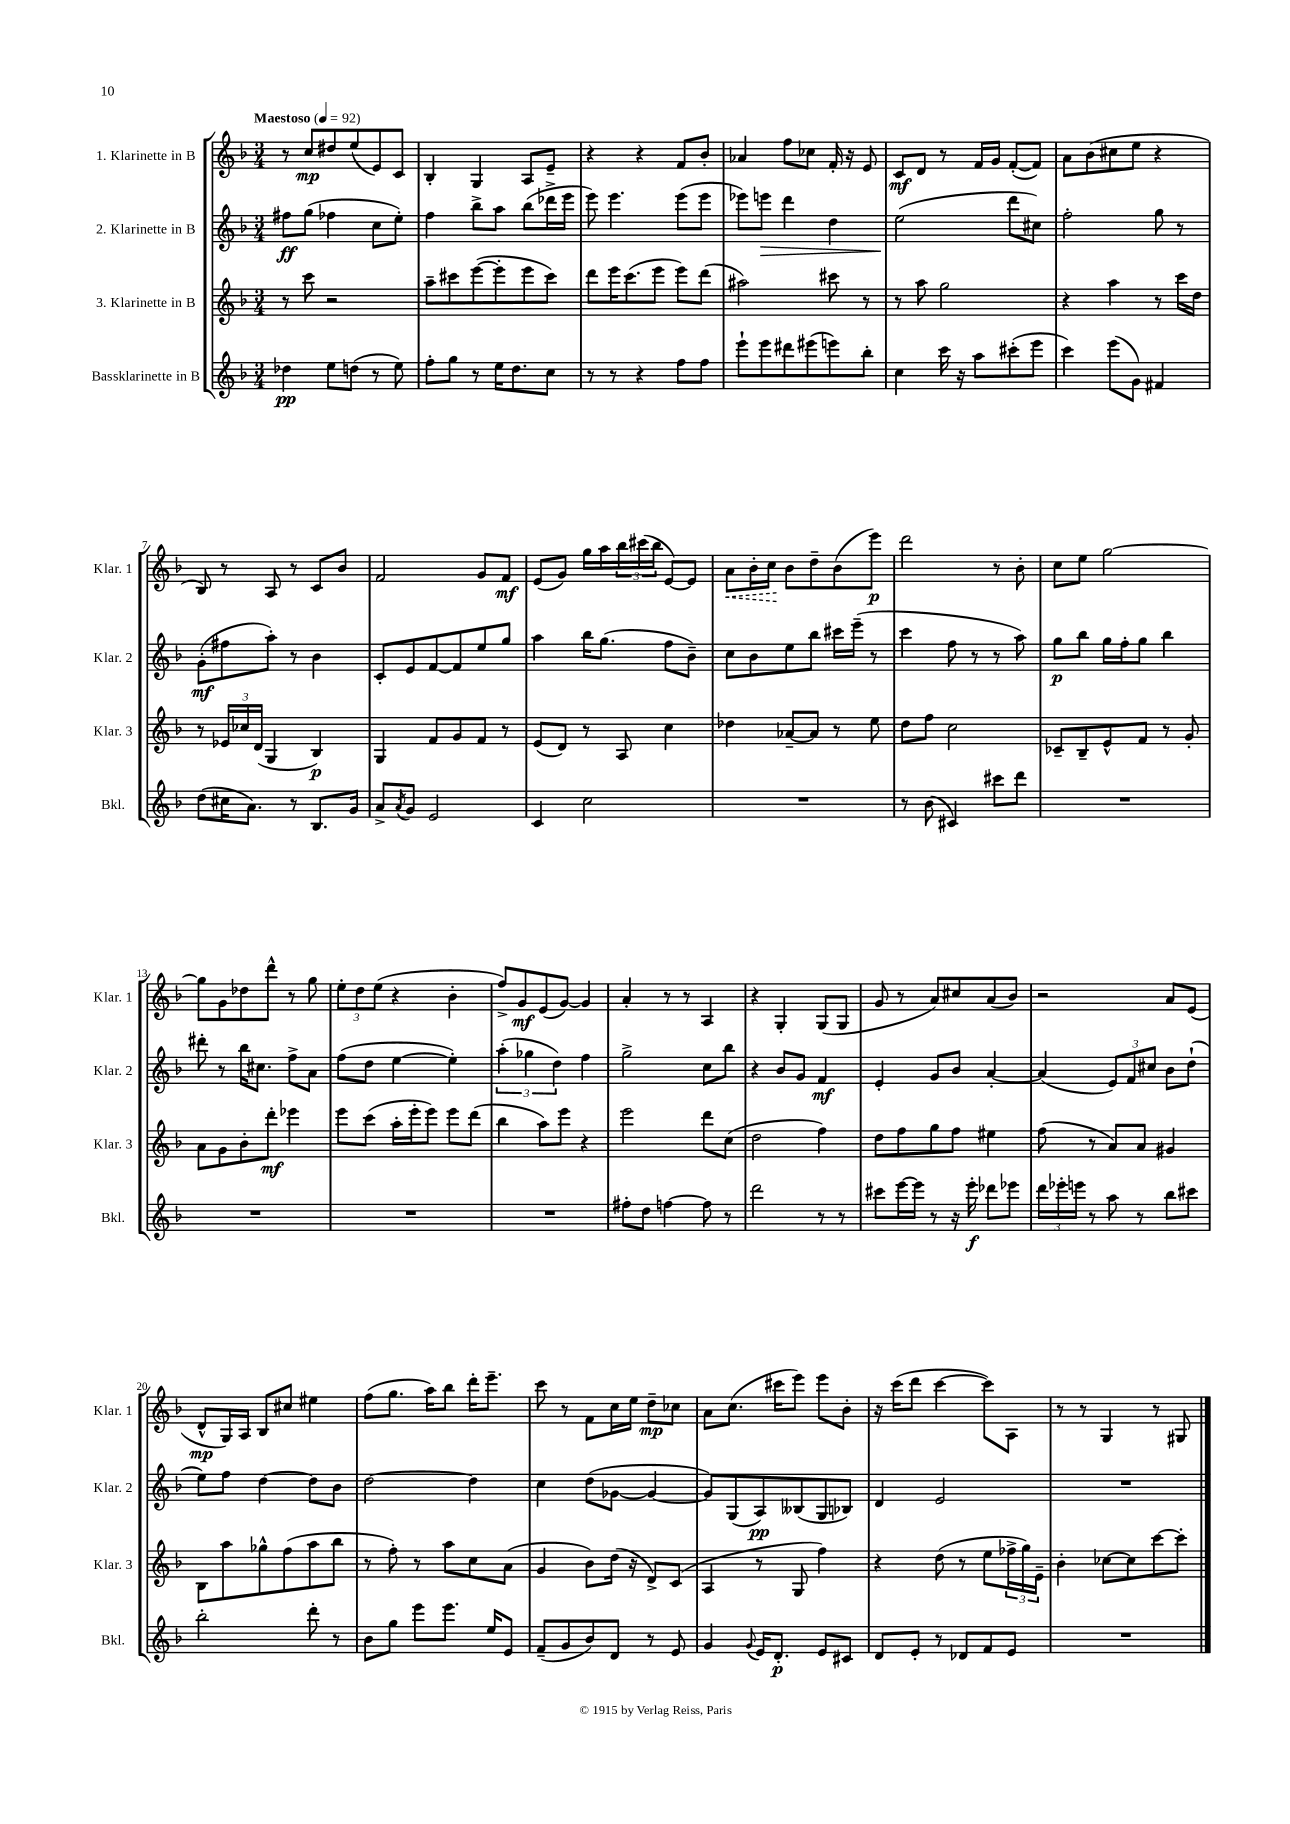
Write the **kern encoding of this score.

**kern	**kern	**kern	**kern
*staff4	*staff3	*staff2	*staff1
*clefG2	*clefG2	*clefG2	*clefG2
*k[b-]	*k[b-]	*k[b-]	*k[b-]
*M3/4	*M3/4	*M3/4	*M3/4
*MM92	*MM92	*MM92	*MM92
4dd-	8r	8ff#	8r
.	8ccc	(8gg	8cc
8ee	2r	4ff-	8dd#
(8dd	.	.	(8ee
8r	.	8cc	8e)
8ee)	.	8ee')	8c
=	=	=	=
8ff'	8aa~	4ff	4B-'
8gg	8ccc#	.	.
8r	([8eee	8bb-^	4G
16ee	8eee']	8aa	.
8.dd	.	.	.
.	8eee	(8bb-	8A
8cc	8ccc#)	16ddd-^	8e~
.	.	16eee	.
=	=	=	=
8r	8ddd	8eee)	4r
8r	16eee	4.eee	.
.	(8.ccc	.	.
4r	.	.	4r
.	8eee	.	.
8ff	8eee)	(8eee	8f
8ff	(8ddd	8eee	8b-'
=	=	=	=
8eee`	2aa#)	8eee-)	4a-
8eee	.	8eee	.
8ddd#	.	4ddd	8ff
(8eee#	.	.	8cc-
8eee)	8ccc#	4dd	16f'
.	.	.	16r
8bb-'	8r	.	8e
=	=	=	=
4cc	8r	(2ee	8c
.	8aa	.	8d
16ccc	2gg	.	8r
16r	.	.	.
8aa	.	.	16f
.	.	.	16g
(8ccc#'	.	8ddd	([8f'
8eee	.	8cc#)	8f])
=	=	=	=
4ccc)	4r	2ff'	8a
.	.	.	(8b-
(8eee	4aa	.	8cc#
8g)	.	.	8ee
4f#	8r	8gg	4r
.	16ccc	8r	.
.	16dd	.	.
=	=	=	=
(8dd	8r	(8g'	8B-)
16cc#	24e-	8ff#	8r
.	24cc-	.	.
8.a)	.	.	.
.	(24d	.	.
.	4G	8aa')	8A
8r	.	8r	8r
8.B-	4B-)	4b-	8c
.	.	.	8b-
16g	.	.	.
=	=	=	=
8a^	4G	8c'	2f
8qa	.	.	.
8g	.	8e	.
2e	8f	[8f	.
.	8g	8f]	.
.	8f	8ee	8g
.	8r	8gg	8f
=	=	=	=
4c	(8e	4aa	(8e
.	8d)	.	8g)
2cc	8r	16bb-	16gg
.	.	(8.gg	16aa
.	8A	.	24bb-
.	.	.	(24ccc#
.	.	.	24bb-
.	4cc	8ff	[8e)
.	.	8b-~)	8e]
=	=	=	=
2.r	4dd-	8cc	8a
.	.	8b-	16b-'
.	.	.	16cc
.	[8a-~	8ee	8b-
.	8a-]	8bb-	8dd~
.	8r	16ccc#	(8b-
.	.	(16eee~	.
.	8ee	8r	8eee)
=	=	=	=
8r	8dd	4ccc	2ddd
(8b-	8ff	.	.
4c#)	2cc	8ff	.
.	.	8r	.
8ccc#	.	8r	8r
8ddd	.	8aa)	8b-'
=	=	=	=
2.r	8c-~	8gg	8cc
.	8B-~	8bb-	8ee
.	8e^^	16gg	[2gg
.	.	16ff'	.
.	8f	8gg	.
.	8r	4bb-	.
.	8g'	.	.
=	=	=	=
2.r	8a	8ddd#'	8gg]
.	8g	8r	8g
.	8b-'	16bb-	8dd-
.	.	8.cc#	.
.	8ddd'	.	8ddd^^
.	4eee-	8ff^	8r
.	.	8a	8gg
=	=	=	=
2.r	8eee	(8ff	12ee'
.	.	.	12dd
.	(8ccc	8dd	.
.	.	.	(12ee
.	16aa'	[4ee	4r
.	16eee'	.	.
.	8eee)	.	.
.	8eee	4ee'])	4b-'
.	(8ddd	.	.
=	=	=	=
2.r	4bb-	(6aa'	8ff^)
.	.	.	8g
.	.	6gg-	.
.	8aa)	.	(8e
.	.	6dd)	.
.	8eee	.	[8g)
.	4r	4ff	4g]
=	=	=	=
8ff#'	2eee	2gg^	4a'
8dd	.	.	.
[4ff	.	.	8r
.	.	.	8r
8ff]	8ddd	8cc	4A
8r	(8cc	8bb-	.
=	=	=	=
2ddd	2dd	4r	4r
.	.	8b-	4G'
.	.	8g	.
8r	4ff)	4f	(8G
8r	.	.	8G
=	=	=	=
8ccc#	8dd	4e'	8g
[16eee	8ff	.	8r
16eee]	.	.	.
8r	8gg	8g	8a)
16r	8ff	8b-	8cc#
16eee'	.	.	.
8ddd-	4ee#	[4a'	(8a
8eee-	.	.	8b-)
=	=	=	=
24ddd	(8ff	(4a]	2r
24eee-'	.	.	.
24eee	.	.	.
8r	8r	.	.
8aa	8a)	12e)	.
.	.	12f	.
8r	8a	.	.
.	.	12cc#	.
8bb-	4g#	8b-	8a
8ccc#	.	(8dd`	(8e
=	=	=	=
2bb-'	8B-	8ee)	8d^^
.	8aa	8ff	16G)
.	.	.	16A
.	8gg-^^	[4dd	8B-
.	(8ff	.	8cc#
8ddd'	8aa	8dd]	4ee#
8r	8bb-	8b-	.
=	=	=	=
8b-	8r	[2dd	(8ff
8gg	8ff')	.	8.gg
8eee	8r	.	.
.	.	.	16aa)
8.eee	8aa	.	8bb-
.	8cc	4dd]	16ddd'
16ee	.	.	8.eee~
8e	(8a	.	.
=	=	=	=
(8f~	4g	4cc	8ccc
8g	.	.	8r
8b-)	8b-)	(8dd	8f
8d	(16dd	[8g-	16cc
.	16r	.	16ee
8r	8d^)	4g-_	8dd~
8e	(8c	.	8cc-
=	=	=	=
4g	4A	8g-])	8a
.	.	(8G	(8.cc
8qqg	.	.	.
16e	8r	8A)	.
8.d'	.	.	16ccc#
.	8G	(8B--	8eee)
8e	4ff)	8G	8eee
8c#	.	8B-)	8b-'
=	=	=	=
8d	4r	4d	16r
.	.	.	(16ccc
8e'	.	.	8ddd
8r	(8dd	2e	[4ccc
8d-	8r	.	.
8f	8ee	.	8ccc])
8e	24ff-^	.	8A
.	24gg)	.	.
.	24e~	.	.
=	=	=	=
2.r	4b-'	2.r	8r
.	.	.	8r
.	[8cc-	.	4G
.	8cc-]	.	.
.	[8ccc	.	8r
.	8ccc']	.	8G#
==	==	==	==
*-	*-	*-	*-
